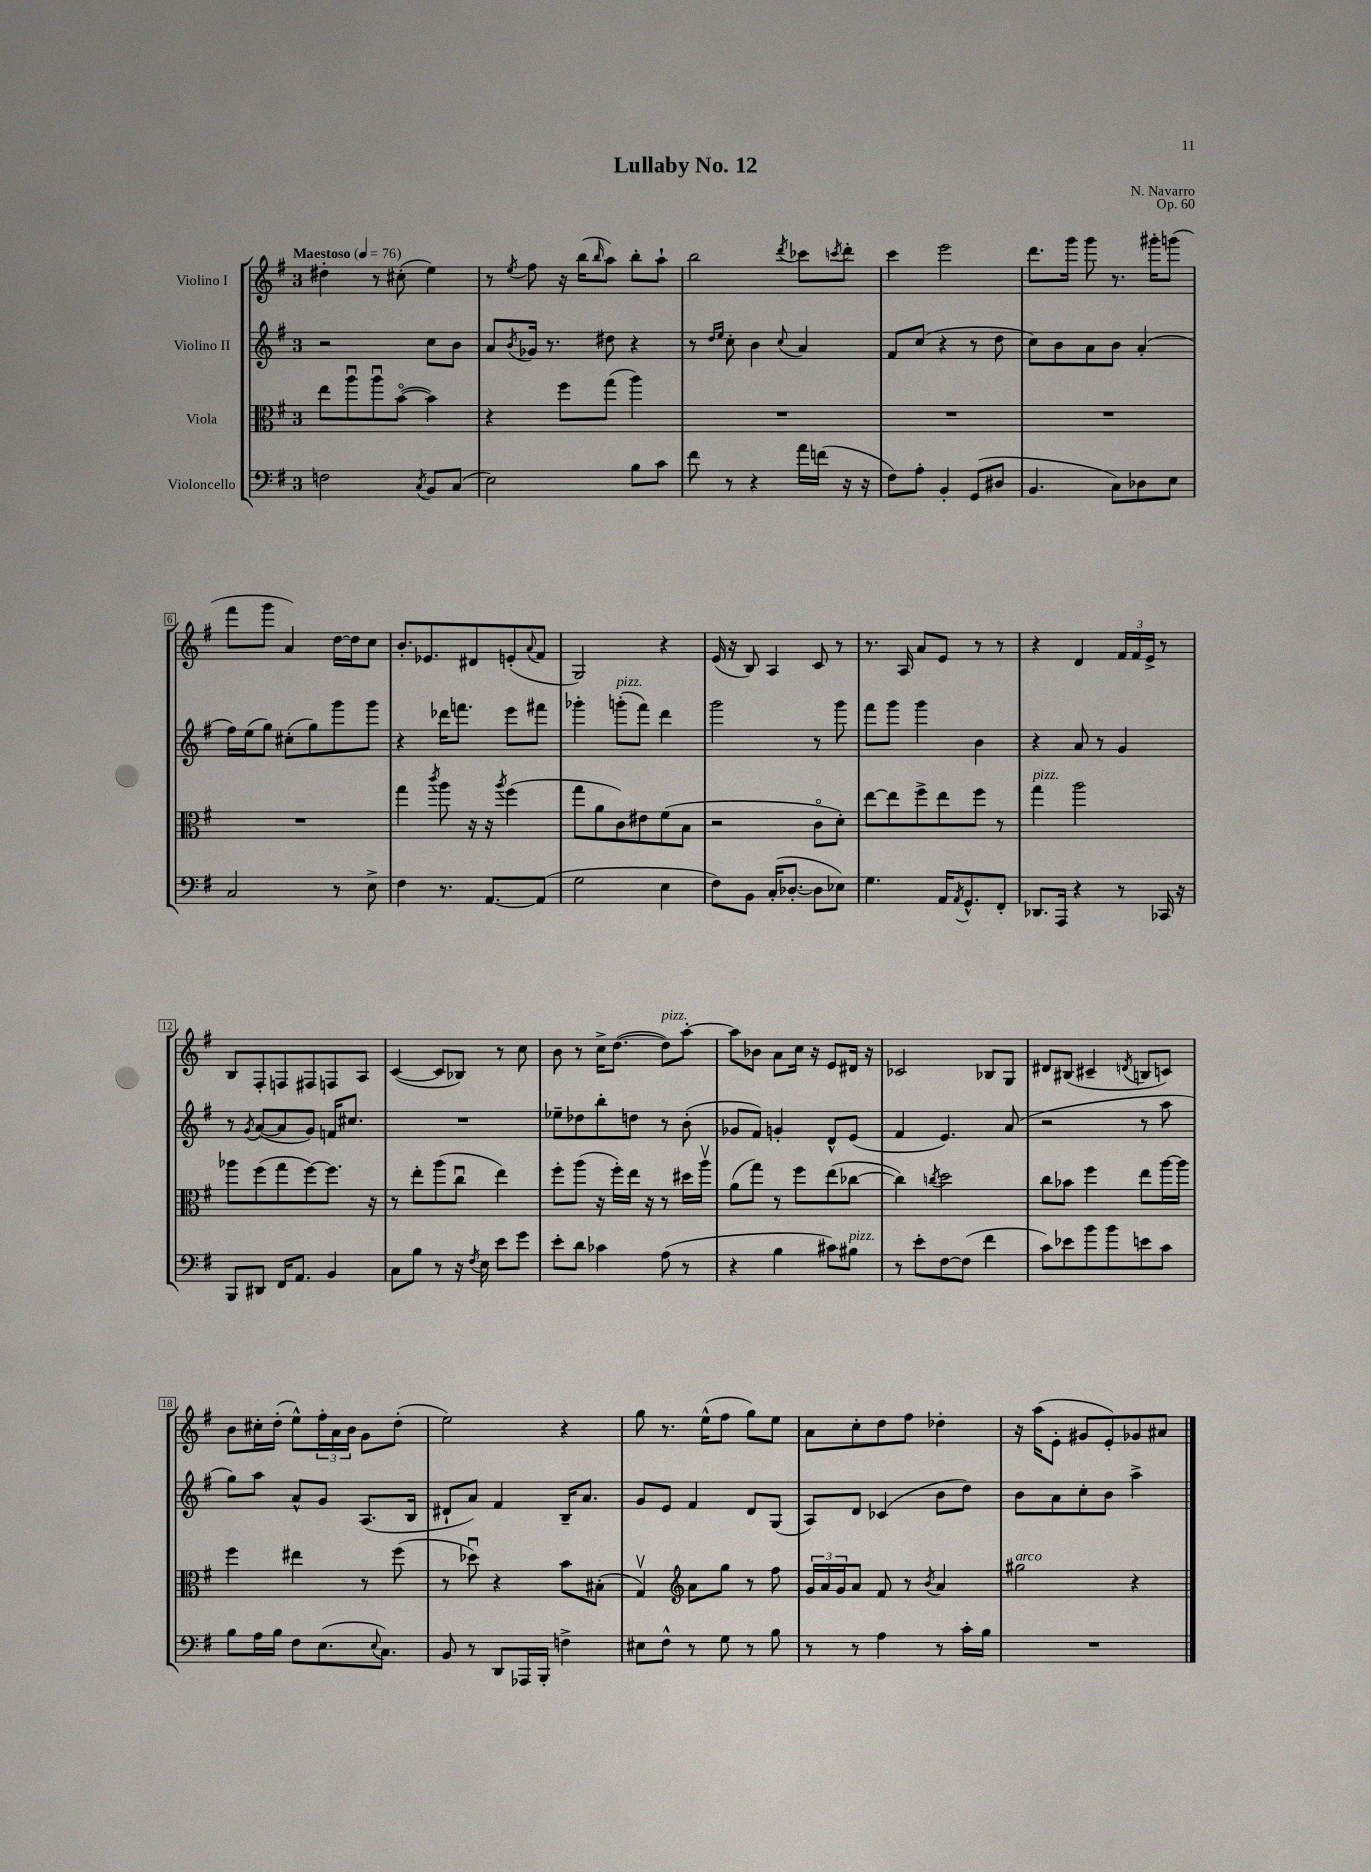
\header { title = "Lullaby No. 12" composer = "N. Navarro" opus = "Op. 60" }
<<
\new StaffGroup <<
\new Staff = "s0" \with { instrumentName = "Violino I" } {
    \clef treble \key g \major \once \override Staff.TimeSignature.style = #'single-digit \time 3/4 \tempo "Maestoso" 4 = 76
    dis''4-. r8 cis''8-.( e''4) |
    r8 \acciaccatura { e''8 } fis''8 r16 b''16( \grace { b''16 } a''8) b''8-. a''8-! |
    b''2 \acciaccatura { d'''8 } ces'''8 \acciaccatura { c'''8 } d'''8-. |
    c'''4 e'''2 |
    d'''8. g'''16 g'''8 r8. gis'''16-. g'''8( |
    fis'''8 g'''8 a'4) d''16~ d''16 c''8 |
    b'8.-. ees'8. dis'8 e'8-.( \appoggiatura { a'8 } fis'8 |
    g2) r4 |
    e'16( r16 b8) a4 c'8 r8 |
    r8. a16 a'8 e'8 r8 r8 |
    r4 d'4 \tuplet 3/2 { fis'16 fis'16 e'16-> } r8 |
    b8 fis8-. f8 fis8 f8 a8 |
    c'4~( c'8 bes8) r8 c''8 |
    b'8 r8 c''16-> d''8.~( d''8^\markup { \italic "pizz." }) a''8~-. |
    a''8 bes'8 a'8 c''16 r16 e'8 dis'16 r16 |
    ces'2 bes8 g8 |
    dis'8 bis8( cis'4-- \acciaccatura { d'8 } b8 c'8) |
    b'8 cis''16-. d''16-.( e''8-^) \tuplet 3/2 { fis''16-. a'16 b'16 } g'8 d''8-.( |
    e''2) r4 |
    g''8 r8. e''16-^( fis''8 g''8) e''8 |
    a'8 c''8-. d''8 fis''8 des''4-. |
    r16 a''16( e'8-. gis'8 e'8-.) ges'8 ais'8 \bar "|." |
}
\new Staff = "s1" \with { instrumentName = "Violino II" } {
    \clef treble \key g \major \once \override Staff.TimeSignature.style = #'single-digit \time 3/4
    r2 c''8 b'8 |
    a'8 \acciaccatura { b'8 } ges'16 r8. dis''8 r4 |
    r8 \grace { d''16 e''16 } c''8-. b'4 \appoggiatura { c''8 } a'4 |
    fis'8 c''8( r4 r8 d''8 |
    c''8) b'8 a'8 b'8 a'4-.( |
    fis''16) e''16( g''8) cis''8-.( g''8) g'''8 g'''8 |
    r4 des'''16 f'''8. e'''8 fis'''8 |
    ges'''4-. g'''8-.^\markup { \italic "pizz." }( fis'''8) d'''4 |
    g'''2 r8 g'''8 |
    fis'''8 g'''8 g'''4 b'4 |
    r4 a'8 r8 g'4 |
    r8 \acciaccatura { g'8 } a'8~( a'8 g'8) f'16 cis''8. |
    R2. |
    ees''8-- des''8 b''8-. d''8 r8 b'8-.( |
    ges'8 fis'8) g'4-. d'8-^ e'8( |
    fis'4 e'4.) a'8( |
    r2 r8 a''8 |
    g''8) a''8 a'8-^ g'8 a8.( b16 |
    dis'8-! a'8) fis'4 b16-- a'8. |
    g'8 e'8 fis'4 d'8 g8( |
    a8) d'8 ces'4( b'8 d''8) |
    b'8 a'8 c''8-. b'8 a''4-> \bar "|." |
}
\new Staff = "s2" \with { instrumentName = "Viola" } {
    \clef alto \key g \major \once \override Staff.TimeSignature.style = #'single-digit \time 3/4
    e''8 a''8\downbow a''8\downbow b'8~\flageolet( b'4) |
    r4 fis''8 g''8( a''4) |
    R2. |
    R2. |
    R2. |
    R2. |
    g''4 \acciaccatura { c'''8 } a''8 r16 r16 \acciaccatura { a''8 } fis''4( |
    g''8 a'8 c'8) eis'8 fis'8( b8 |
    r2 c'8\flageolet d'8-.) |
    e''8~ e''8 fis''8-> e''8 fis''8 r8 |
    g''4^\markup { \italic "pizz." } a''2 |
    aes''8 fis''8( g''8 fis''8~) fis''8. r16 |
    r8 e''8-. a''8( c''8\downbow e''4) |
    fis''8-. a''8( r16 fis''16-.) e''16 r16 r8 dis''16 a''16\upbow |
    a'8( g''8) r8 fis''8 e''8( ces''8~ |
    ces''4) \acciaccatura { c''8 } d''2 |
    c''8 bes'8 fis''4 e''8 a''16~ a''16 |
    fis''4 eis''4 r8 fis''8( |
    r8 des''8\downbow) r4 b'8 bis8-.( |
    g4\upbow) \clef treble a'8 g''8 r8 fis''8 |
    \tuplet 3/2 { g'16 a'16 g'16 } a'8 fis'8 r8 \acciaccatura { b'8 } a'4 |
    gis''2^\markup { \italic "arco" } r4 \bar "|." |
}
\new Staff = "s3" \with { instrumentName = "Violoncello" } {
    \clef bass \key g \major \once \override Staff.TimeSignature.style = #'single-digit \time 3/4
    f2 \acciaccatura { c8 } b,8 c8( |
    e2) b8 c'8 |
    fis'8 r8 r4 a'16 f'16( r16 r16 |
    fis8) a8-. b,4-. g,8( dis8 |
    b,4. c8) des8 e8 |
    c2 r8 e8-> |
    fis4 r8. a,8.~ a,8( |
    g2 e4 |
    fis8) b,8 c16-.( des8.~-. des8 ees8) |
    g4. a,16 \acciaccatura { a,8 } g,8.-^ fis,8-. |
    des,8. a,,16 r4 r8 ces,16 r16 |
    b,,8 dis,8 fis,16 a,8. b,4 |
    c8 b8 r8 r16 \acciaccatura { fis8 } e16 e'8 g'8 |
    e'8-. d'8 ces'4 a8( r8 |
    r4 b4 cis'8) bis8^\markup { \italic "pizz." } |
    r8 e'8-. fis8~ fis8( fis'4 |
    c'8) ees'8 b'8 b'8 e'8 c'8 |
    b8 a16 b16 fis8 e8.( \appoggiatura { e8 } c8.) |
    b,8 r8 d,8 aes,,16 b,,16-. f4-> |
    eis8 fis8-^ r8 g8 r8 b8 |
    r8 r8 a4 r8 c'16-. b16 |
    R2. \bar "|." |
}
>>
>>
\layout { \context { \Score \override BarNumber.stencil = #(make-stencil-boxer 0.1 0.3 ly:text-interface::print) } }
